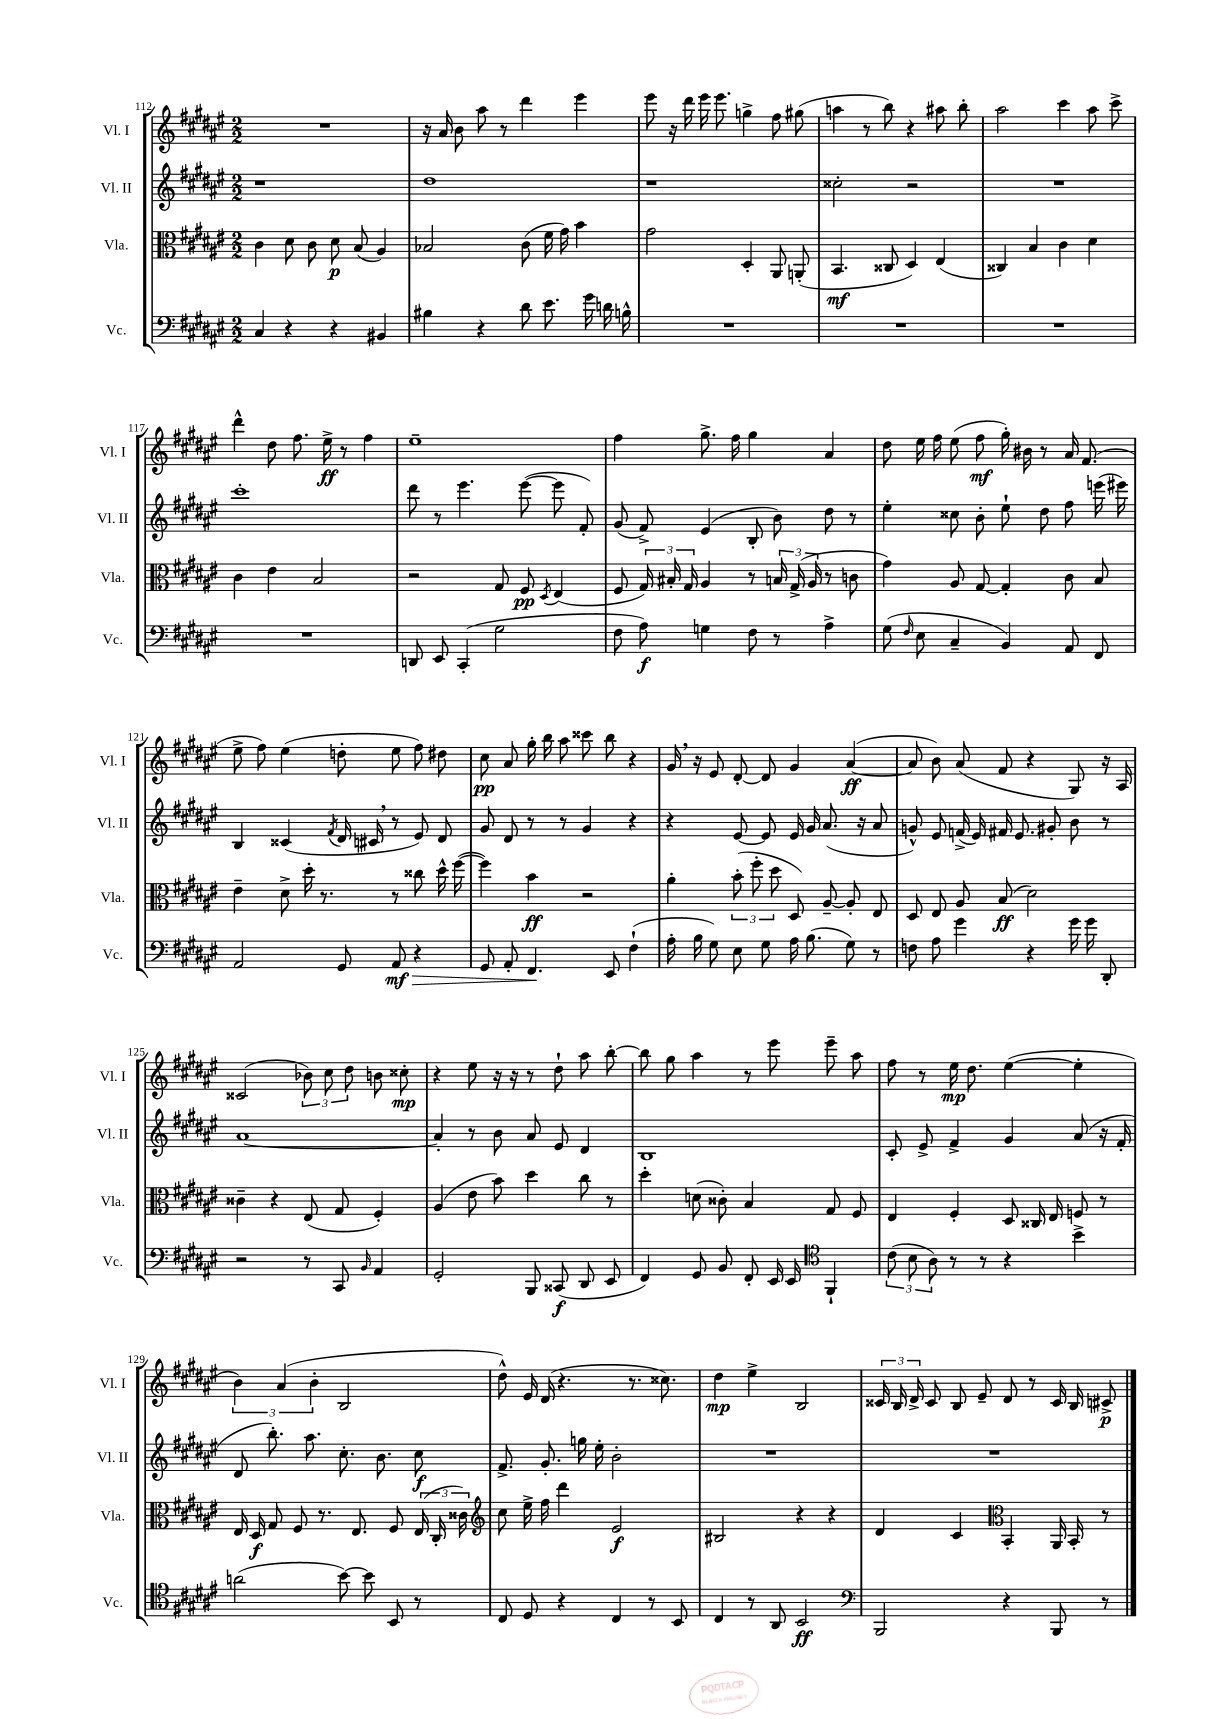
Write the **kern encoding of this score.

**kern	**kern	**kern	**kern
*staff4	*staff3	*staff2	*staff1
*clefF4	*clefC3	*clefG2	*clefG2
*k[f#c#g#d#a#e#]	*k[f#c#g#d#a#e#]	*k[f#c#g#d#a#e#]	*k[f#c#g#d#a#e#]
*M2/2	*M2/2	*M2/2	*M2/2
4C#	4c#	1r	1r
4r	8d#	.	.
.	8c#	.	.
4r	8d#	.	.
.	(8B	.	.
4BB#	4A#)	.	.
=	=	=	=
4B#	2B-	1dd#	16r
.	.	.	16a#
.	.	.	8b
4r	.	.	8aa#
.	.	.	8r
8d#	(8c#	.	4ddd#
8.e#	16f#	.	.
.	16g#)	.	.
.	4b	.	4eee#
16g#	.	.	.
16d	.	.	.
16B^^	.	.	.
=	=	=	=
1r	2g#	1r	8eee#
.	.	.	16r
.	.	.	16ddd#
.	.	.	16eee#
.	.	.	8.eee#
.	4D#'	.	4gg^
.	8AA#	.	8ff#
.	(8AA'	.	(8gg#
=	=	=	=
1r	4.BB	2cc##'	4aa
.	.	.	8r
.	8C##	.	8bb)
.	4D#)	2r	4r
.	(4E#	.	8aa#
.	.	.	8bb'
=	=	=	=
1r	4C##)	1r	2aa#
.	4B	.	.
.	4c#	.	4ccc#
.	4d#	.	8aa#
.	.	.	8ccc#^
=	=	=	=
1r	4c#	1ccc#'	4ddd#^^
.	4e#	.	8dd#
.	.	.	8.ff#
.	2B	.	.
.	.	.	16ee#^
.	.	.	8r
.	.	.	4ff#
=	=	=	=
8DD	2r	8ddd#	1ee#~
8EE#	.	8r	.
(4CC#'	.	4.eee#	.
2G#	8G#	.	.
.	8F#	([8eee#	.
.	8qD#	.	.
.	(4E#	8eee#]	.
.	.	8f#')	.
=	=	=	=
8F#	8F#	(8g#	4ff#
8A#)	24G#)	8f#^)	.
.	24B#'	.	.
.	24G#	.	.
4G	4A#	(4e#	8.gg#^
.	.	.	16ff#
8F#	8r	8B'	4gg#
8r	24B	8b)	.
.	(24G#^	.	.
.	24A#	.	.
4A#^	8r	8dd#	4a#
.	8c	8r	.
=	=	=	=
(8G#	4g#)	4ee#'	8dd#
16qqF#	.	.	.
8E#	.	.	16ee#
.	.	.	16ff#
4C#~	8A#	8cc##	(8ee#
.	[8G#	8b'	8ff#
4BB)	4G#']	8ee#`	16gg#')
.	.	.	16b#
.	.	8dd#	8r
8AA#	8c#	8ff#	16a#
.	.	.	(8.f#
8FF#	8B	(16eee	.
.	.	16eee#)	.
=	=	=	=
2AA#	4e#~	4B	8ee#^
.	.	.	8ff#)
.	8d#^	(4c##	(4ee#
.	16dd#'	.	.
.	8.r	.	.
.	.	8qf#	.
8GG#	.	16d#	8dd'
.	.	16c#	.
8AA#	8r	8r	8ee#
4r	8cc##	8e#)	8ff#)
.	16dd#^^	8d#	8dd#
.	([16ff#	.	.
=	=	=	=
8GG#	4ff#])	8g#	8cc#
8AA#'	.	8d#	8a#
4.FF#	4b	8r	16gg#'
.	.	.	16bb
.	.	8r	8aa#
.	2r	4g#	8ccc##
8EE#	.	.	8bb
(4F#`	.	4r	4r
=	=	=	=
16A#'	4a#'	4r	16g#
16B	.	.	16r
8G#)	.	.	8e#
8E#	(12b'	[8e#	[8d#'
.	12ff#'	.	.
8G#	.	8e#]	8d#]
.	12dd#	.	.
16A#	8D#)	16e#	4g#
(8.B	.	16g#	.
.	[8A#~	(8.a#	.
8G#)	8A#']	.	([4a#
.	.	16r	.
8r	8E#	8a#	.
=	=	=	=
8F	8D#	8g^^)	8a#]
8A#	8E#	8e#	8b)
4g#	8A#	(16f^	(8a#
.	.	16e#)	.
.	(8B	16f#	8f#
.	.	8.e#	.
4r	2d#)	.	4r
.	.	8g#'	.
16g#	.	8b	8G#)
16g#	.	.	.
8DD#'	.	8r	16r
.	.	.	16A#
=	=	=	=
2r	4c##~	[1a#	(2c##
.	4r	.	.
8r	(8E#	.	12b-)
.	.	.	12cc#
8CC#	8G#	.	.
.	.	.	12dd#
16qqBB	.	.	.
4AA#	4F#')	.	8b
.	.	.	8cc##'
=	=	=	=
2GG#'	(4A#	4a#']	4r
.	8e#	8r	8ee#
.	8b)	8b	16r
.	.	.	16r
8BBB	4dd#	8a#	8r
(8CC##	.	8e#	8dd#`
8DD#	8cc#	4d#	8aa#
8EE#	8r	.	[8bb'
=	=	=	=
4FF#)	4dd#'	1B	8bb]
.	.	.	8gg#
8GG#	(8d	.	4aa#
8BB	8c##')	.	.
8FF#'	4B	.	8r
16EE#	.	.	8eee#
16EE#	.	.	.
*clefC4	*	*	*
4FF#`	8G#	.	8eee#~
.	8F#	.	8aa#
=	=	=	=
(12c#	4E#	8c#'	8ff#
12B	.	.	.
.	.	8e#^	8r
12A#)	.	.	.
8r	4F#'	4f#^	16ee#
.	.	.	8.dd#
8r	.	.	.
4r	8D#	4g#	([4ee#
.	16C##	.	.
.	16E#	.	.
4b^	8F	(8a#	4ee#']
.	8r	16r	.
.	.	16f#'	.
=	=	=	=
(2a	16E#	8d#	6b)
.	16D#	.	.
.	8G#	8.bb')	.
.	.	.	(6a#
.	8F#	.	.
.	.	8.aa#	.
.	.	.	6b'
.	8.r	.	.
[8b)	.	8.cc#'	2B
.	8.E#	.	.
8b]	.	.	.
.	.	8.b	.
8BB	8F#	.	.
8r	(24E#	8cc#	.
.	24C#'	.	.
.	24c##)	.	.
=	=	=	=
*	*clefG2	*	*
8C#	8cc#	8.f#^	8dd#^^)
8D#	16ee#^	.	16e#
.	16ff#	8.g#'	(16d#
4r	4ddd#	.	4.r
.	.	16gg	.
.	.	16ee#'	.
4C#	2e#	2b'	.
.	.	.	8.r
8r	.	.	.
.	.	.	8.cc##)
8BB	.	.	.
=	=	=	=
4C#	2B#	1r	4dd#
8r	.	.	4ee#^
8AA#	.	.	.
2BB	4r	.	2B
.	4r	.	.
=	=	=	=
*clefF4	*	*	*
2BBB	4d#	1r	24c##
.	.	.	24B
.	.	.	24d#^
.	.	.	8c##
.	4c#	.	8B
.	.	.	8e#~
*	*clefC3	*	*
4r	4BB'	.	8d#
.	.	.	8r
8BBB	16AA#	.	16c##
.	16BB'	.	16B
8r	8r	.	8c#^
==	==	==	==
*-	*-	*-	*-
